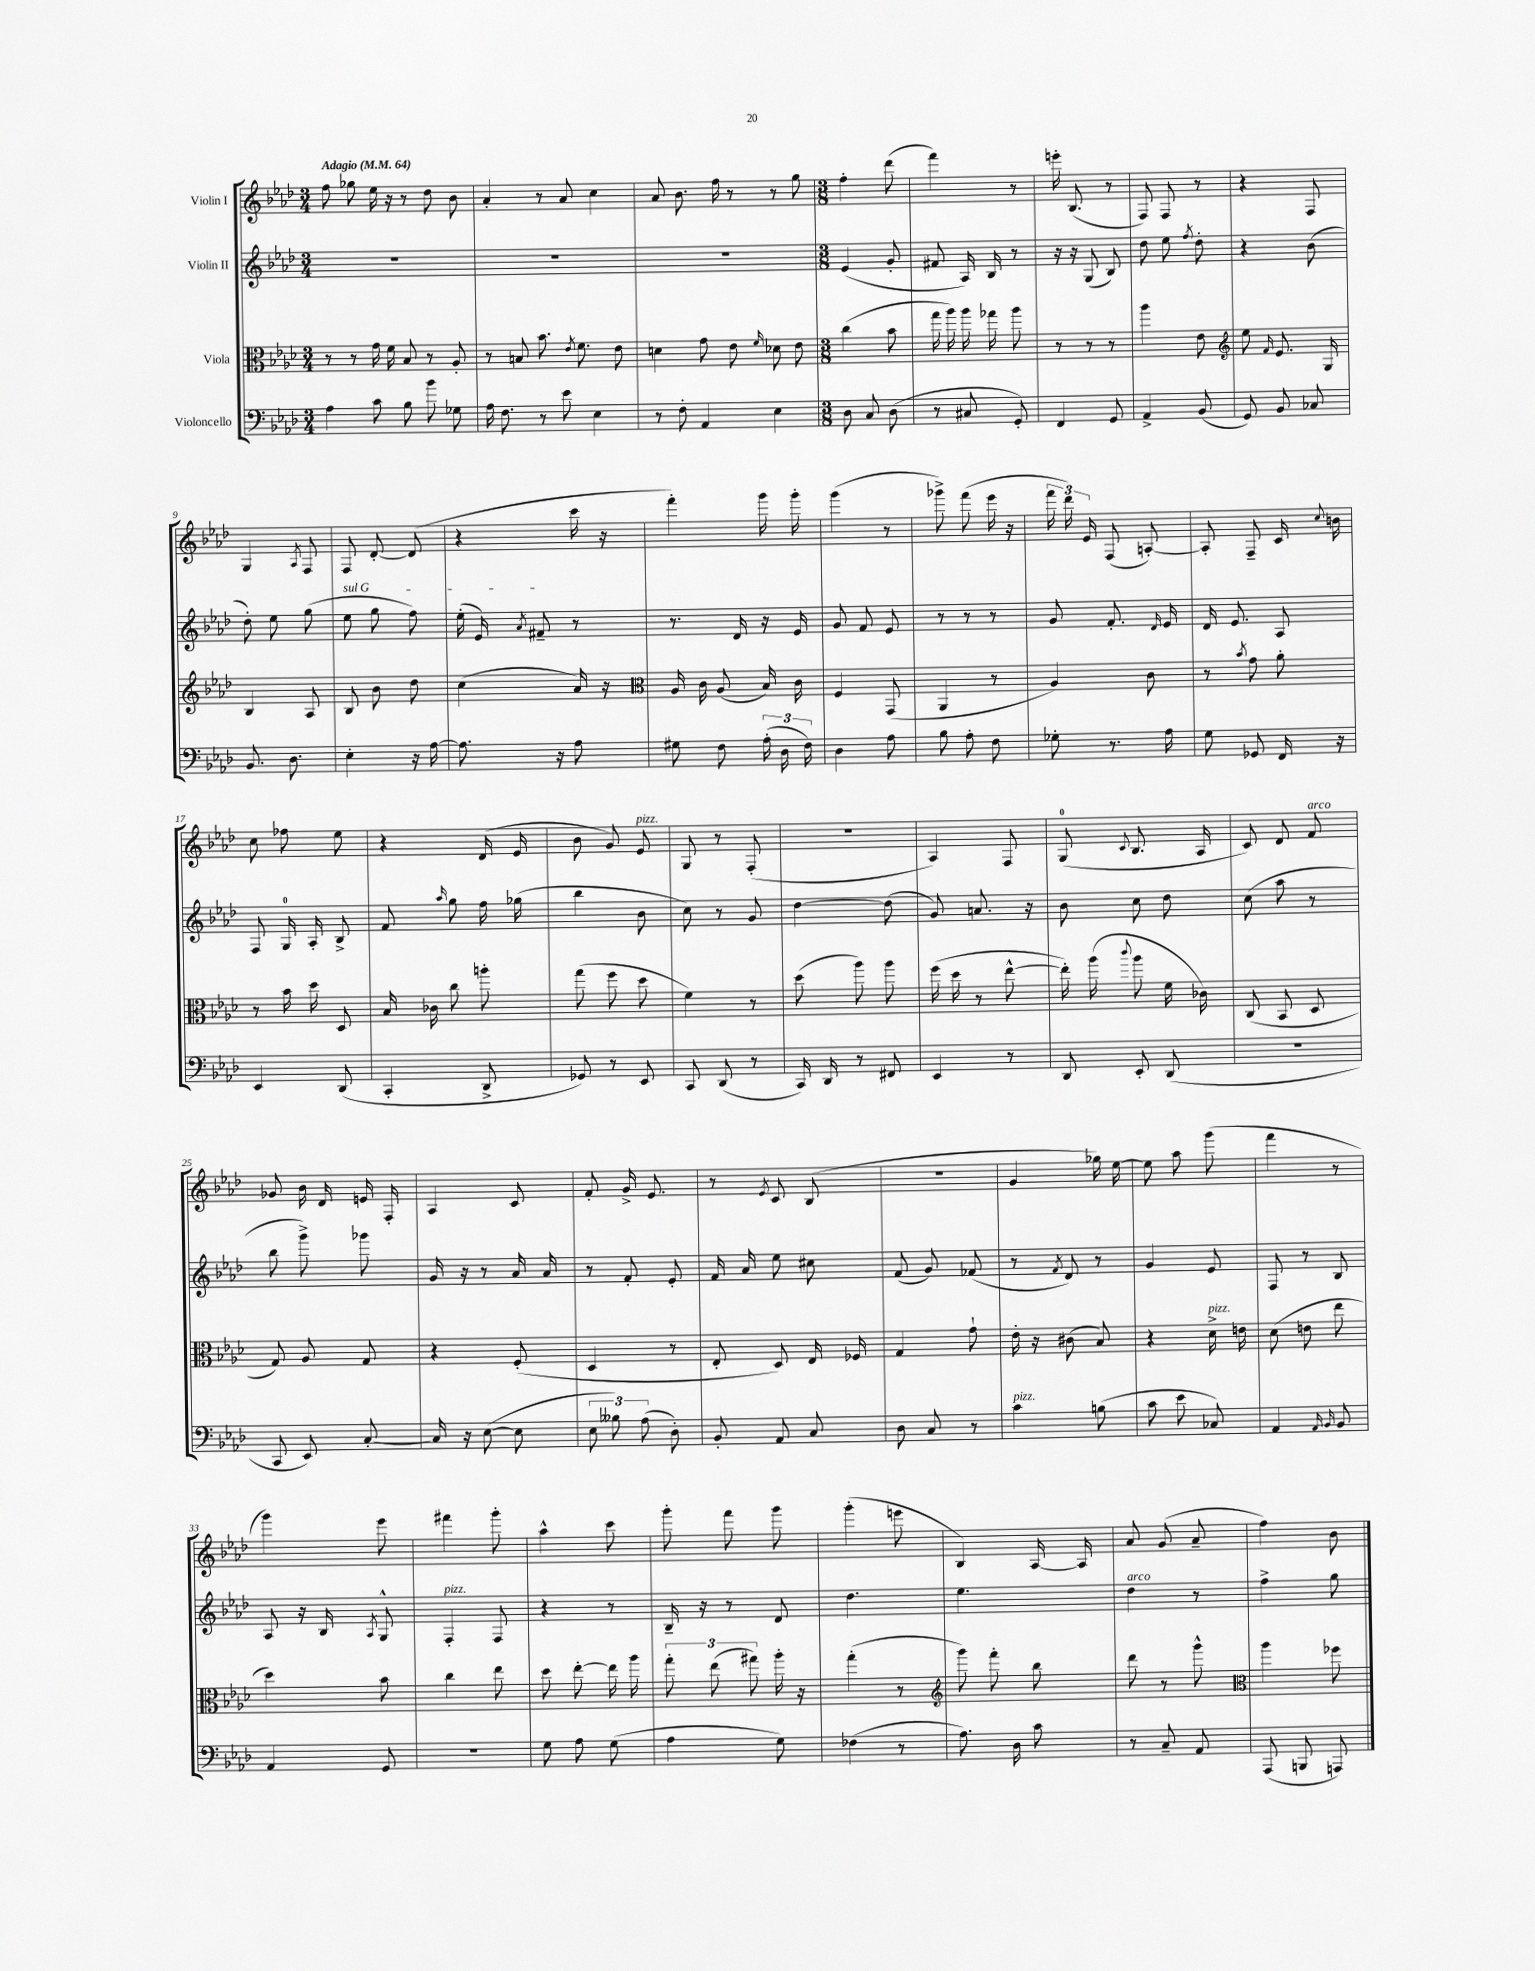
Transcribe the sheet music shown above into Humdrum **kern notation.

**kern	**kern	**kern	**kern
*staff4	*staff3	*staff2	*staff1
*clefF4	*clefC3	*clefG2	*clefG2
*k[b-e-a-d-]	*k[b-e-a-d-]	*k[b-e-a-d-]	*k[b-e-a-d-]
*M3/4	*M3/4	*M3/4	*M3/4
*MM64	*MM64	*MM64	*MM64
4A-	8r	2.r	8ff
.	8r	.	8gg-
8c	16g	.	16ee-
.	16f	.	16r
8B-	8B-	.	8r
8b-	8r	.	8dd-
8G-	8A-'	.	8b-
=	=	=	=
16A-	8r	2.r	4a-'
8.F	.	.	.
.	8B	.	.
8r	8.b-	.	8r
8e-	.	.	8a-
.	8qe-	.	.
.	8.f	.	.
4E-	.	.	4cc
.	8e-	.	.
=	=	=	=
8r	4d	2.r	8a-
8F'	.	.	8.b-
4AA-	8g	.	.
.	.	.	16ff
.	8e-	.	8r
.	16qqf	.	.
4E-	8d-	.	8r
.	8e-	.	8gg
=	=	=	=
*M3/8	*M3/8	*M3/8	*M3/8
8D-	(4cc	(4e-	4ff'
8C	.	.	.
(8D-	8b-	8g'	(8ddd-
=	=	=	=
8r	16gg	8f#	4fff)
.	16aa-)	.	.
8C#	16aa-	16A-)	.
.	16gg-	16B-	.
8GG')	8aa-	8r	8r
=	=	=	=
4FF	8r	16r	16eee'
.	.	16r	(8.B-
.	8r	(8G	.
8GG	8r	8B-)	8r
=	=	=	=
4AA-^	4aa-	8dd-	8F)
.	.	8ee-	8F
.	.	8qff	.
(8BB-	8e-	8dd-'	8r
=	=	=	=
*	*clefG2	*	*
8GG)	8ee-	4r	4r
.	16qqf	.	.
8BB-	8.e-	.	.
8C-	.	(8b-	8F
.	16G	.	.
=	=	=	=
8.BB-	4B-	8dd-')	4G
.	.	8ee-	.
8.D-	.	.	.
.	.	.	8qA-
.	8A-	(8gg	8F
=	=	=	=
4E-'	8B-	8ee-	8F
.	8b-	8gg	[8d-'
16r	8dd-	8ff)	(8d-]
[16A-	.	.	.
=	=	=	=
8.A-]	(4cc	(16ee-'	4r
.	.	16e-)	.
.	.	8qa-	.
.	.	8f#~	.
16r	.	.	.
8A-	16a-)	8r	16ccc
.	16r	.	16r
=	=	=	=
*	*clefC3	*	*
8G#	16A-	8.r	4fff')
.	16c	.	.
8F	(8A-	.	.
.	.	16d-	.
(24A-'	16B-)	16r	16ggg
24D-	.	.	.
.	16c	16e-	16ggg'
24F)	.	.	.
=	=	=	=
4D-	4F	8g	(4ggg
.	.	8f	.
8A-	(8GG	8e-	8r
=	=	=	=
8B-	4AA-	8r	8ggg-^)
8A-'	.	8r	(8fff
8F	8r	8r	16eee-
.	.	.	16r
=	=	=	=
8G-'	4A-)	8g	24fff
.	.	.	24ddd-)
.	.	.	24e-
8.r	.	8.f'	(8F
.	8c	.	[8A')
.	.	16qqd-	.
16A-	.	16e-	.
=	=	=	=
8G	8r	16d-	8A']
.	.	8.e-	.
.	8qb-	.	.
8GG-	8g	.	8F~
16FF	8a-'	8A-	16c
.	.	.	8qqcc
16r	.	.	16b
=	=	=	=
4EE-	8r	8F	8cc
.	16b-	16G	8ff-
.	16dd-	16A-'	.
(8DD-	8D-	8B-^	8ee-
=	=	=	=
4CC'	16B-	8f	4r
.	16c-	.	.
.	.	16qqaa-	.
.	8cc	8gg	.
8DD-^	8aa'	16ff	(16d-
.	.	(16gg-	16e-
=	=	=	=
8GG-)	(8gg	4bb-	8b-
8r	8ff	.	8g)
8EE-	8dd-	8b-	8e-
=	=	=	=
8CC	4f)	8cc)	8G
(8DD-	.	8r	8r
8r	8r	8g	(8F'
=	=	=	=
16CC)	(8dd-	[4dd-	4.r
16DD-	.	.	.
8r	8aa-)	.	.
8FF#	8aa-	(8dd-]	.
=	=	=	=
4EE-	(16ff	8g)	4A-)
.	16dd-	.	.
.	8r	8.a	.
8r	[8ee-^^	.	8F
.	.	16r	.
=	=	=	=
8DD-	16ee-'])	8b-	(8G
.	(16aa-	.	.
.	8qqccc	.	8qqc
8EE-'	8aa-	8cc	8.B-
(8DD-	16f	8dd-	.
.	16c-)	.	16A-
=	=	=	=
4.r	(8C	(8cc	8c)
.	8BB-	8aa-	8d-
.	8D-	8r	8f
=	=	=	=
8CC	8G)	8bb-	8g-
8EE-)	8A-	8ggg^)	16b-
.	.	.	16d-
[8C'	8G	8ggg-	16e
.	.	.	16F'
=	=	=	=
16C]	4r	16g	4A-
16r	.	16r	.
([8E-	.	8r	.
8E-]	(8F'	16a-	8c
.	.	16a-	.
=	=	=	=
12E-	4D-	8r	8f'
12B--)	.	.	.
.	.	8f'	16g^
(12A-	.	.	.
.	.	.	8.e-
8D-')	8r	8e-'	.
=	=	=	=
8BB-'	8E-'	16f	8r
.	.	16a-	.
.	.	.	8qe-
8AA-	8D-)	8ee-	8c
8C	16E-	8cc#	(8B-
.	16F-	.	.
=	=	=	=
8D-	4G	(8f	4.r
8C	.	8g)	.
8r	8g`	(8f-	.
=	=	=	=
4c	16e-'	8r	4g
.	16r	.	.
.	.	8qf	.
.	(8c#	8d-)	.
(8B	8B-)	8r	16gg-)
.	.	.	[16ee-
=	=	=	=
8c	4r	4g	8ee-]
8e-	.	.	8aa-
8C-)	16d-^	8e-	(8ggg
.	16e	.	.
=	=	=	=
4AA-	(8d-	8F	4fff
.	8e	8r	.
16qqAA-	.	.	.
16qqBB-	.	.	.
8BB-	8ee-	8B-	8r
=	=	=	=
4AA-	4dd-)	8A-	4ggg)
.	.	16r	.
.	.	16B-	.
.	.	8qA-	.
8GG	8b-	8G^^	8eee-
=	=	=	=
4.r	4cc	4F'	4fff#
.	8ee-	8F	8ggg'
=	=	=	=
8G	8dd-	4r	4aa-^^
8A-	[8ee-'	.	.
(8G	16ee-]	8r	8ccc
.	16aa-	.	.
=	=	=	=
4A-	12gg'	16B-~	8ggg'
.	.	16r	.
.	(12ee-	.	.
.	.	8r	8fff
.	12gg#)	.	.
8G)	16aa-'	8d-	8ggg
.	16r	.	.
=	=	=	=
(4F-	(4gg'	4.dd-	(4ggg'
8r	8r	.	8eee
=	=	=	=
*	*clefG2	*	*
8.A-)	8ggg)	4.ee-	4B-)
.	8fff'	.	.
16D-	.	.	.
8c	8bb-	.	[16A-
.	.	.	16A-]
=	=	=	=
8r	8ddd-	4dd-	8a-
8C~	8r	.	(8g
8AA-	8ggg^^	8r	8a-~
=	=	=	=
*	*clefC3	*	*
(8AAA-	4aa-	4ff^	4ff)
8BBB	.	.	.
8AAA)	8ff-	8gg	8b-
==	==	==	==
*-	*-	*-	*-
